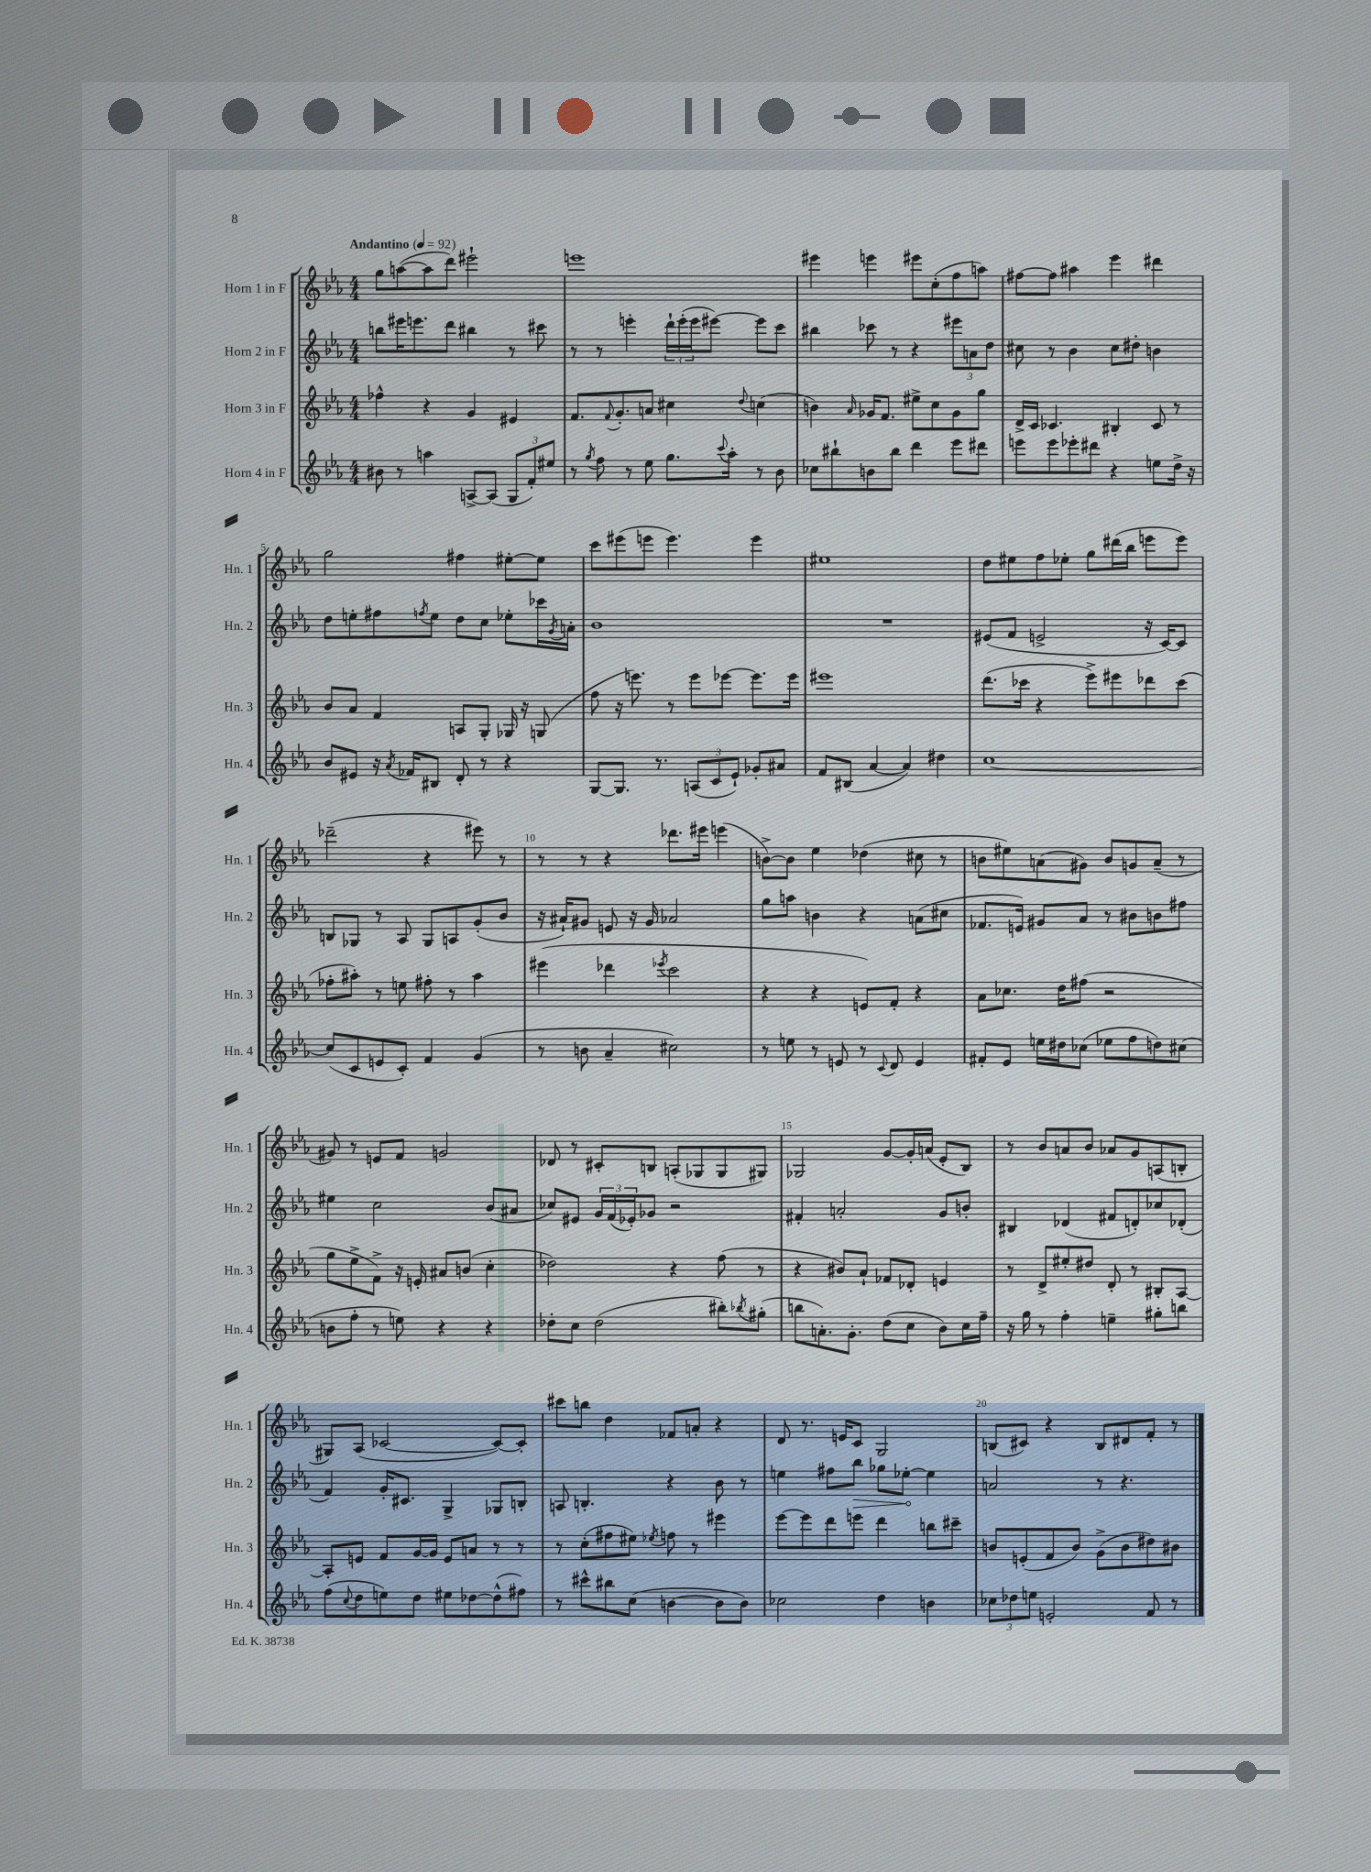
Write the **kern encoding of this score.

**kern	**kern	**kern	**dynam	**kern
*part4	*part3	*part2	*part2	*part1
*staff4	*staff3	*staff2	*staff2	*staff1
*I"Horn 4 in F	*I"Horn 3 in F	*I"Horn 2 in F	*	*I"Horn 1 in F
*I'Hn. 4	*I'Hn. 3	*I'Hn. 2	*	*I'Hn. 1
*clefG2	*clefG2	*clefG2	*	*clefG2
*k[b-e-a-]	*k[b-e-a-]	*k[b-e-a-]	*	*k[b-e-a-]
*M4/4	*M4/4	*M4/4	*	*M4/4
*MM92	*MM92	*MM92	*	*MM92
=1	=1	=1	=1	=1
!	!	!	!	!LO:TX:a:B:t=Andantino
8b#X\	4ff-X^^\	8bbn\L	.	8gg\L
8r	.	16eee#X\K	.	([8aan\
.	.	8.eeen\	.	.
4aan\	4r	.	.	8aa\]
.	.	8ddd\J	.	8ddd\J)
[8An^/L	4g/	4bb#X\	.	2eee#X`\
(8A/J]	.	.	.	.
12G/L	4e#X/	8r	.	.
12f'/)	.	.	.	.
.	.	8ccc#X\	.	.
12ee#X/J	.	.	.	.
=2	=2	=2	=2	=2
8r	8.f/L	8r	.	1eeen
8qgg/	.	.	.	.
8ff\	.	8r	.	.
.	8qqf/	.	.	.
.	8.g'/	.	.	.
8r	.	4eeen'\	.	.
8ee-\	8an/J	.	.	.
8.gg\L	4cc#X\	24ddd`\LL	.	.
.	.	(24eee'\	.	.
.	.	24eee\J	.	.
.	.	[8eee#X\J)	.	.
8qqccc/	.	.	.	.
16aa-'\Jk	.	.	.	.
.	8qqdd/	.	.	.
8r	(4ccn\	8eee#\L]	.	.
8b-\	.	8ccc\J	.	.
=3	=3	=3	=3	=3
8cc-X\L	4bn\)	4bb#X\	.	4eee#X\
8bb#X`\	.	.	.	.
.	16qqa-/	.	.	.
8bn\	16g-X/KL	8ccc-X\	.	4eeen\
.	8.f/J	.	.	.
8bb#\J	.	8r	.	.
4ddd\	8ee#X^\L	4r	.	8eee#X\L
.	8cc\	.	.	(8cc'\
8eee-\L	8g-\	12eee#X\L	.	8ff\
.	.	12an\	.	.
8ddd#X\J	8gg\J	.	.	8aan\J)
.	.	12dd\J	.	.
=4	=4	=4	=4	=4
8eeen\L	16d^/LL	8cc#X\	.	[8ff#X\L
.	16c/JJ	.	.	.
8eee\	4.c-X/	8r	.	8ff#\J]
8eee-X'\	.	4b-\	.	4aa#X\
8ddd#X\J	.	.	.	.
4r	4B#X'/	8cc#\L	.	4eee-\
.	.	8dd#X'\J	.	.
8een\L	8c-/	4bn\	.	4ddd#X\
16dd^\Jk	8r	.	.	.
16r	.	.	.	.
!!LO:LB:g=z
=5	=5	=5	=5	=5
8b-/L	8b-/L	8dd\L	.	2gg\
8e#X/J	8a-/J	8een'\	.	.
16r	4f/	8ff#X\	.	.
8qa-/	.	.	.	.
16f-X/KL	.	.	.	.
.	.	8qffn/	.	.
8B#X/J	.	8ee\J	.	.
8d'/	8An/L	8dd\L	.	4ff#X\
8r	8G'/J	8cc\J	.	.
4r	16G-X/	8ee-X'\L	.	[8ee#X'\L
.	16r	.	.	.
.	(8Gn/	16ccc-X\L	.	8ee#\J]
.	.	8qg/	.	.
.	.	16an'\JJ	.	.
=6	=6	=6	=6	=6
[8G/L	8ff\	1b-	.	8ccc\L
8.G/J]	16r	.	.	(8eee#X\
.	8.eeen\)	.	.	.
.	.	.	.	8eeen\J
8.r	.	.	.	.
.	8r	.	.	4.eee\)
(12An/L	8eee\L	.	.	.
12c/	.	.	.	.
.	[8eee-X\J	.	.	.
12e-`/J)	.	.	.	.
8g-X'/L	8.eee-\L]	.	.	4eee\
8a#X/J	.	.	.	.
.	16eee-\Jk	.	.	.
=7	=7	=7	=7	=7
8f/L	1eee#X	1r	.	1ee#X
(8B#X/J	.	.	.	.
[4a-/	.	.	.	.
4a-/])	.	.	.	.
4dd#X\	.	.	.	.
=8	=8	=8	=8	=8
[1cc	(8.ddd\L	(8e#X/L	.	8dd\L
.	.	8f/J	.	8ee#X\
.	16ccc-X\Jk	.	.	.
.	4r	2en^/	.	8ff\
.	.	.	.	8ee-X'\J
.	8eee-^\L)	.	.	8gg\L
.	8eee#X\	.	.	(16ddd#X\L
.	.	.	.	16bb-\JJ
.	8ddd-X\	16r	.	8eeen\L
.	.	[16c/KL)	.	.
.	(8ccc-\J	8c/J]	.	8eee\J)
!!LO:LB:g=z
=9	=9	=9	=9	=9
(8cc/L]	8ff-X'\L	8Bn/L	.	(2ddd-X~\
8c/	8aa#X'\J)	8G-X/J	.	.
8en/	8r	8r	.	.
8c'/J)	8een\	8A-/	.	.
4f/	8ff#X'\	8G-/L	.	4r
.	8r	8An/	.	.
(4g/	4aa#\	(8g'/	.	8eee#X\)
.	.	8b-/J	.	8r
=10	=10	=10	=10	=10
8r	(4eee#X\	16r	.	8r
.	.	16a#X`/KL)	.	.
8bn\	.	8g#X/J	.	8r
4a-~/	4ddd-X\	8en/	.	4r
.	.	16r	.	.
.	.	16g#/	.	.
.	8qeee-X/	.	.	.
2cc#X\)	2ccc\	2a-X/	.	8.ddd-X\L
.	.	.	.	16eee#X\Jk
.	.	.	.	(4eeen\
=11	=11	=11	=11	=11
8r	4r	8gg\L	.	[8bn^\L)
8een\	.	8aan\J	.	8b\J]
8r	4r	4bn\	.	4ee-\
8en/	.	.	.	.
8r	8en/L)	4r	.	(4dd-X\
8qqc/	.	.	.	.
8d/	8f'/J	.	.	.
4e/	4r	(8an\L	.	8cc#X\
.	.	8cc#X\J	.	8r
=12	=12	=12	=12	=12
8f#X'/L	8a-\L	8.f-X/L	.	8bn\L
8e-/J	8.cc-X\J	.	.	8ee#X\)
.	.	16en/Jk)	.	.
16een\LL	.	8g#X/L	.	(8an\
16dd#X\J	16dd\KL	.	.	.
(8cc-X\J	(8ff#X\J	8a-/J	.	8g#X\J)
8ee-X\L	2r	8r	.	8b/L
8ff\	.	8b#X\L	.	8gn/
8ddn\)	.	8bn\	.	(8a~/J
(8cc#X\J	.	8ff#X\J	.	8r
!!LO:LB:g=z
=13	=13	=13	=13	=13
8bn\L	8gg\L	4ee#X\	.	8g#X/)
8ff'\J	8ee-^\	.	.	8r
8r	8f^\J)	2cc\	.	8en/L
8een\)	16r	.	.	8f/J
.	16en'/	.	.	.
4r	8a#X/L	.	.	2gn/
.	(8bn/J	.	.	.
4r	4cc'\	(8b-/L	.	.
.	.	8a#X/J	.	.
=14	=14	=14	=14	=14
8dd-X'\L	2dd-X\)	8cc-X/L)	.	8d-X/
8cc\J	.	8e#X/J	.	8r
(2dd-\	.	24g/LL	.	8c#X'/L
.	.	(24f/	.	.
.	.	24e-X'/J)	.	.
.	.	8g-X/J	.	8Bn/J
.	4r	2r	.	(8An'/L
.	.	.	.	8G-X/
8bb#X'\L)	(8ff\	.	.	8G-/
8qbb-X/	.	.	.	.
(8gg#X'\J	8r	.	.	8G#X/J)
=15	=15	=15	=15	=15
8bbn\L	4r	4f#X'/	.	2G-X/
8.an'\)	.	.	.	.
.	8b#X/L)	2an'/	.	.
8.g'\J	.	.	.	.
.	8a-`/J	.	.	.
(8dd\L	8f-X/L	.	.	[8g/L
8cc\J	8d-X'/J	.	.	16g'/L]
.	.	.	.	(16an/JJ
8b-\L)	4en/	8g/L	.	8e-'/L
16cc\L	.	8bn'/J	.	8B-/J)
16ff~\JJ	.	.	.	.
=16	=16	=16	=16	=16
16r	8r	4B#X/	.	8r
16gg\	.	.	.	.
8r	8d^/L	.	.	8b-/L
4ff'\	8ee#X'/	(4d-X/	.	8an/
.	8dd#X/J	.	.	8b-/J
4een~\	8d'/	8f#X/L	.	8a-X/L
.	8r	8dn'/)	.	8g/
8gg#X'\L	8B#X'/L	8cc-X/	.	(8An/
8bbn\J	[8A-/J	(8d-X'/J	.	8Bn'/J
!!LO:LB:g=z
=17	=17	=17	=17	=17
(8ff\L	8A-'/L]	4f/)	.	8G#X/L)
8qqcc/	.	.	.	.
8dd\	8en/J	.	.	(8A-/J
8een\)	8f/L	16g'/KL	.	[2c-X/
.	.	8.c#X/J	.	.
8dd\J	[16g/L	.	.	.
.	16g/JJ]	.	.	.
8ee#X\L	8e/L	4G^/	.	.
[8dd-X\	8an/J	.	.	.
(8dd-^^\]	8r	8G-X/L	.	8c-/L_)
8ff#X\J)	8r	8Bn'/J	.	8c-'/J]
=18	=18	=18	=18	=18
8r	8r	8An/	.	8ccc#X\L
8ccc#X^^\L	(8cc'\L	4.Bn'/	.	8bbn\J
8bb#X\	8ff#X\	.	.	4dd\
(8cc\J	8ee#X\J)	.	.	.
.	8qee-X/	.	.	.
[4bn\	8ffn\	4r	.	8f-X/L
.	8r	.	.	8an'/J
8b\L]	4eee#X\	8b-\	.	4r
8b\J)	.	8r	.	.
=19	=19	=19	=19	=19
2cc-X\	[8eee-\L	4een\	.	8d/
.	8eee-\]	.	.	8.r
.	8ddd\	8ff#X\L	.	.
.	.	.	.	16en/KL
!	!	!	!LO:HP:b	!
.	8eeen\J	8bb-\J	>	8c/J
4dd\	4ddd\	8gg-X\L	.	2G/
.	.	[8ee-X'\J	.	.
4bn\	8bbn\L	4ee-\]	]	.
.	8ccc#X~\J	.	.	.
=20	=20	=20	=20	=20
12cc-X\L	8bn/L	2an/	.	(8Bn/L
12dd-X\	.	.	.	.
.	(8en'/	.	.	8c#X/J)
12een\J	.	.	.	.
2en'/	8f/	.	.	4r
.	8b/J)	.	.	.
.	(8g^\L	8r	.	8B/L
.	8b\	4.r	.	8d#X/
8f/	8dd#X\)	.	.	8f'/J
8r	8b#X\J	.	.	8r
==	==	==	==	==
*-	*-	*-	*-	*-
